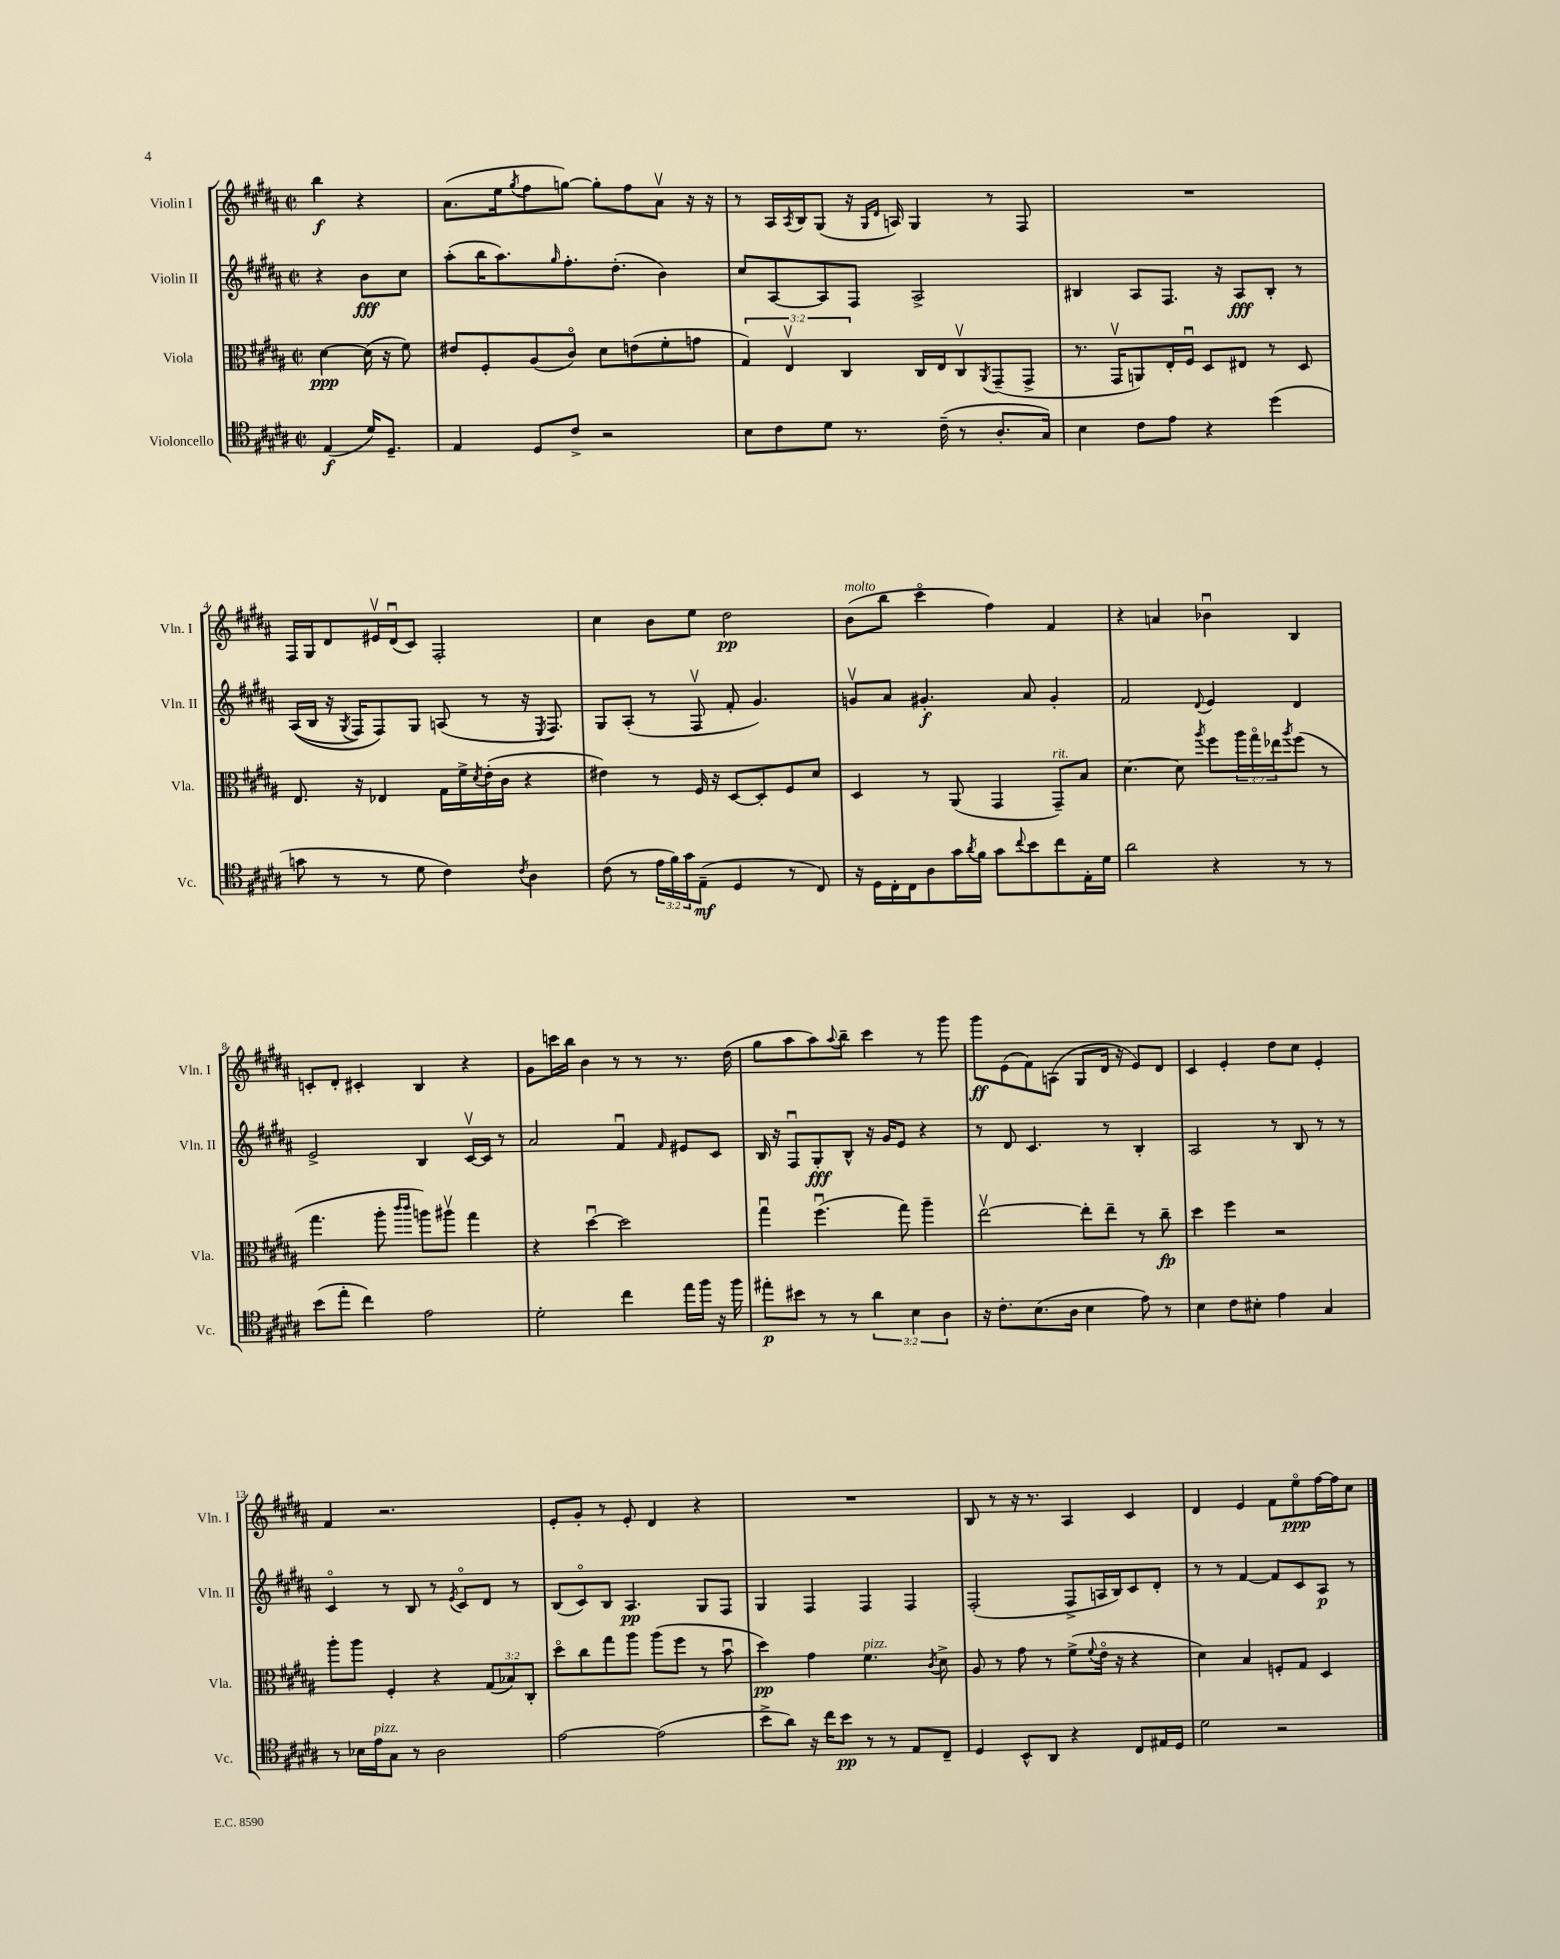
<<
\new StaffGroup <<
\new Staff = "s0" \with { instrumentName = "Violin I" shortInstrumentName = "Vln. I" } {
    \clef treble \key b \major \defaultTimeSignature \time 2/2 \partial 2
    b''4\f r4 |
    ais'8.( e''16 \acciaccatura { gis''8 } fis''8 g''8~) g''8-. fis''8 ais'8\upbow r16 r16 |
    r8 ais16 \acciaccatura { ais8 } b16 gis8( r16 \grace { gis16 dis'16 } a16) gis4 r8 fis8 |
    R1 |
    fis16 gis16 dis'8 eis'16\upbow dis'16\downbow( cis'8) fis2-. |
    cis''4 b'8 e''8 dis''2\pp |
    b'8^\markup { \italic "molto" }( b''8 cis'''4\flageolet fis''4) fis'4 |
    r4 a'4 bes'4\downbow b4 |
    c'8-. dis'8-. cis'4-. b4 r4 |
    gis'8 c'''16 b''16 b'4 r8 r8 r8. dis''16( |
    gis''8 ais''8 ais''8) \appoggiatura { ais''8 } b''8-- cis'''4 r8 gis'''8 |
    gis'''8\ff e'8( fis'8) a8( gis8 dis'16 r16 e'8) dis'8 |
    cis'4 e'4-. dis''8 cis''8 e'4-. |
    fis'4 r2. |
    e'8-. gis'8-. r8 e'8-. dis'4 r4 |
    R1 |
    b8 r8 r16 r8. ais4 cis'4 |
    dis'4 e'4 fis'8 e''8\flageolet\ppp fis''16~ fis''16 cis''8 \bar "|." |
}
\new Staff = "s1" \with { instrumentName = "Violin II" shortInstrumentName = "Vln. II" } {
    \clef treble \key b \major \defaultTimeSignature \time 2/2 \partial 2
    r4 b'8\fff cis''8 |
    ais''8-.( b''16 ais''8.) \grace { gis''16 } fis''8.-. dis''8.-.( b'4) |
    cis''8 ais8~ ais8 fis8 ais2-> |
    bis4 ais8 fis8. r16 ais8\fff bis8-. r8 |
    ais16(\( b16 r16 \acciaccatura { gis8 } fis16) fis8\) gis8 a8( r8 r16 \acciaccatura { e8 } fis8.) |
    gis8 ais8-.( r8 fis8\upbow fis'8-. gis'4.) |
    g'8\upbow ais'8 gis'4.-.\f ais'8 gis'4-. |
    fis'2 \appoggiatura { dis'8 } e'4 dis'4 |
    e'2-> b4 cis'16~\upbow cis'16 r8 |
    ais'2 fis'4\downbow \grace { fis'16 } eis'8 cis'8 |
    b16 r16 fis8\downbow gis8-.\fff b8-^ r16 gis'16 e'8 r4 |
    r8 dis'8 cis'4. r8 b4-. |
    ais2 r8 b8 r8 r8 |
    cis'4\flageolet r8 b8 r8 \acciaccatura { e'8 } cis'8\flageolet dis'8 r8 |
    b8( cis'8\flageolet) b8 ais4.\pp gis8 fis8 |
    gis4 fis4 fis4 fis4 |
    fis2-.( fis8-> a16 b16) cis'8 dis'8-. |
    r8 r8 fis'4~ fis'8 cis'8 ais8\p r8 \bar "|." |
}
\new Staff = "s2" \with { instrumentName = "Viola" shortInstrumentName = "Vla." } {
    \clef alto \key b \major \defaultTimeSignature \time 2/2 \override Staff.TupletNumber.text = #tuplet-number::calc-fraction-text \partial 2
    dis'4~\ppp dis'16( r16 fis'8) |
    eis'8 fis8-. ais8( cis'8\flageolet) dis'8 e'8( fis'8-. g'8 |
    \tuplet 3/2 { gis4) e4\upbow cis4 } cis16 e16 cis8\upbow \acciaccatura { ais,8 } gis,8--( gis,8-> |
    r8. gis,16\upbow a,8) e16-. fis16\downbow dis8 eis8 r8 dis8 |
    e8. r16 ees4 gis16 fis'16-> \acciaccatura { dis'8 } e'16-.( cis'16 r4 |
    eis'4) r8 fis16 r16 dis8~ dis8-. fis8 dis'8 |
    dis4 r8 ais,8( gis,4 gis,8--^\markup { \italic "rit." }) b8 |
    dis'4.~ dis'8 \acciaccatura { ais''8 } fis''8 \tuplet 3/2 { ais''16 gis''16\flageolet ees''16 } \acciaccatura { ais''8 } fis''8( r8 |
    gis''4. ais''8-. \grace { cis'''16 cis'''16 } a''8) ais''8\upbow gis''4 |
    r4 dis''4~\downbow dis''2 |
    gis''4\downbow fis''4.\downbow( gis''8) ais''4-- |
    e''2~\upbow e''8-. e''8-- r8 cis''8--\fp |
    dis''4 fis''4 r2 |
    ais''8-. ais''8 fis4-. r4 \tuplet 3/2 { gis8( bes8) cis8-. } |
    dis''8\flageolet cis''8 gis''8 ais''8 ais''8( fis''8 r8 b'8\downbow |
    dis''4\pp) gis'4 fis'4.^\markup { \italic "pizz." } \acciaccatura { cis'8 } dis'8-> |
    ais8 r8 gis'8 r8 fis'8->( \appoggiatura { fis'8 } e'16\flageolet r16 r4 |
    dis'4) b4 f8-. gis8 dis4 \bar "|." |
}
\new Staff = "s3" \with { instrumentName = "Violoncello" shortInstrumentName = "Vc." } {
    \clef tenor \key b \major \defaultTimeSignature \time 2/2 \override Staff.TupletNumber.text = #tuplet-number::calc-fraction-text \partial 2
    e4\f( dis'16) dis8.-- |
    e4 dis8 cis'8-> r2 |
    b8 cis'8 dis'8 r8. cis'16--( r8 ais8.-. gis16) |
    b4 cis'8 e'8 r4 dis''4( |
    g'8 r8 r8 dis'8 cis'4) \acciaccatura { cis'8 } ais4 |
    cis'8( r8 \tuplet 3/2 { e'16 fis'16) gis'16 } e8--\mf( dis4 r8 cis8) |
    r16 dis16 cis16-. cis16 ais8 gis'16 \acciaccatura { ais'8 } fis'16 gis'8 \appoggiatura { cis''8 } b'8 cis''8 e16-. dis'16 |
    ais'2 r4 r8 r8 |
    b'8( e''8-. cis''4) e'2 |
    dis'2-. cis''4 e''16 fis''16 r16 fis''16 |
    eis''8-.\p bis'8 r8 r8 \tuplet 3/2 { ais'4 b4 ais4 } |
    r16 cis'8.-. b8.( ais16 b4 e'8) r8 |
    b4 cis'8 bis8-. e'4 gis4 |
    r8 bes16 e'16^\markup { \italic "pizz." } gis8 r8 ais2 |
    e'2~ e'2( |
    b'8-> ais'8) r16 cis''16 b'8\pp r8 r8 e8 cis8-- |
    dis4 b,8-^ ais,8 r4 cis8 eis16 dis16 |
    dis'2 r2 \bar "|." |
}
>>
>>
